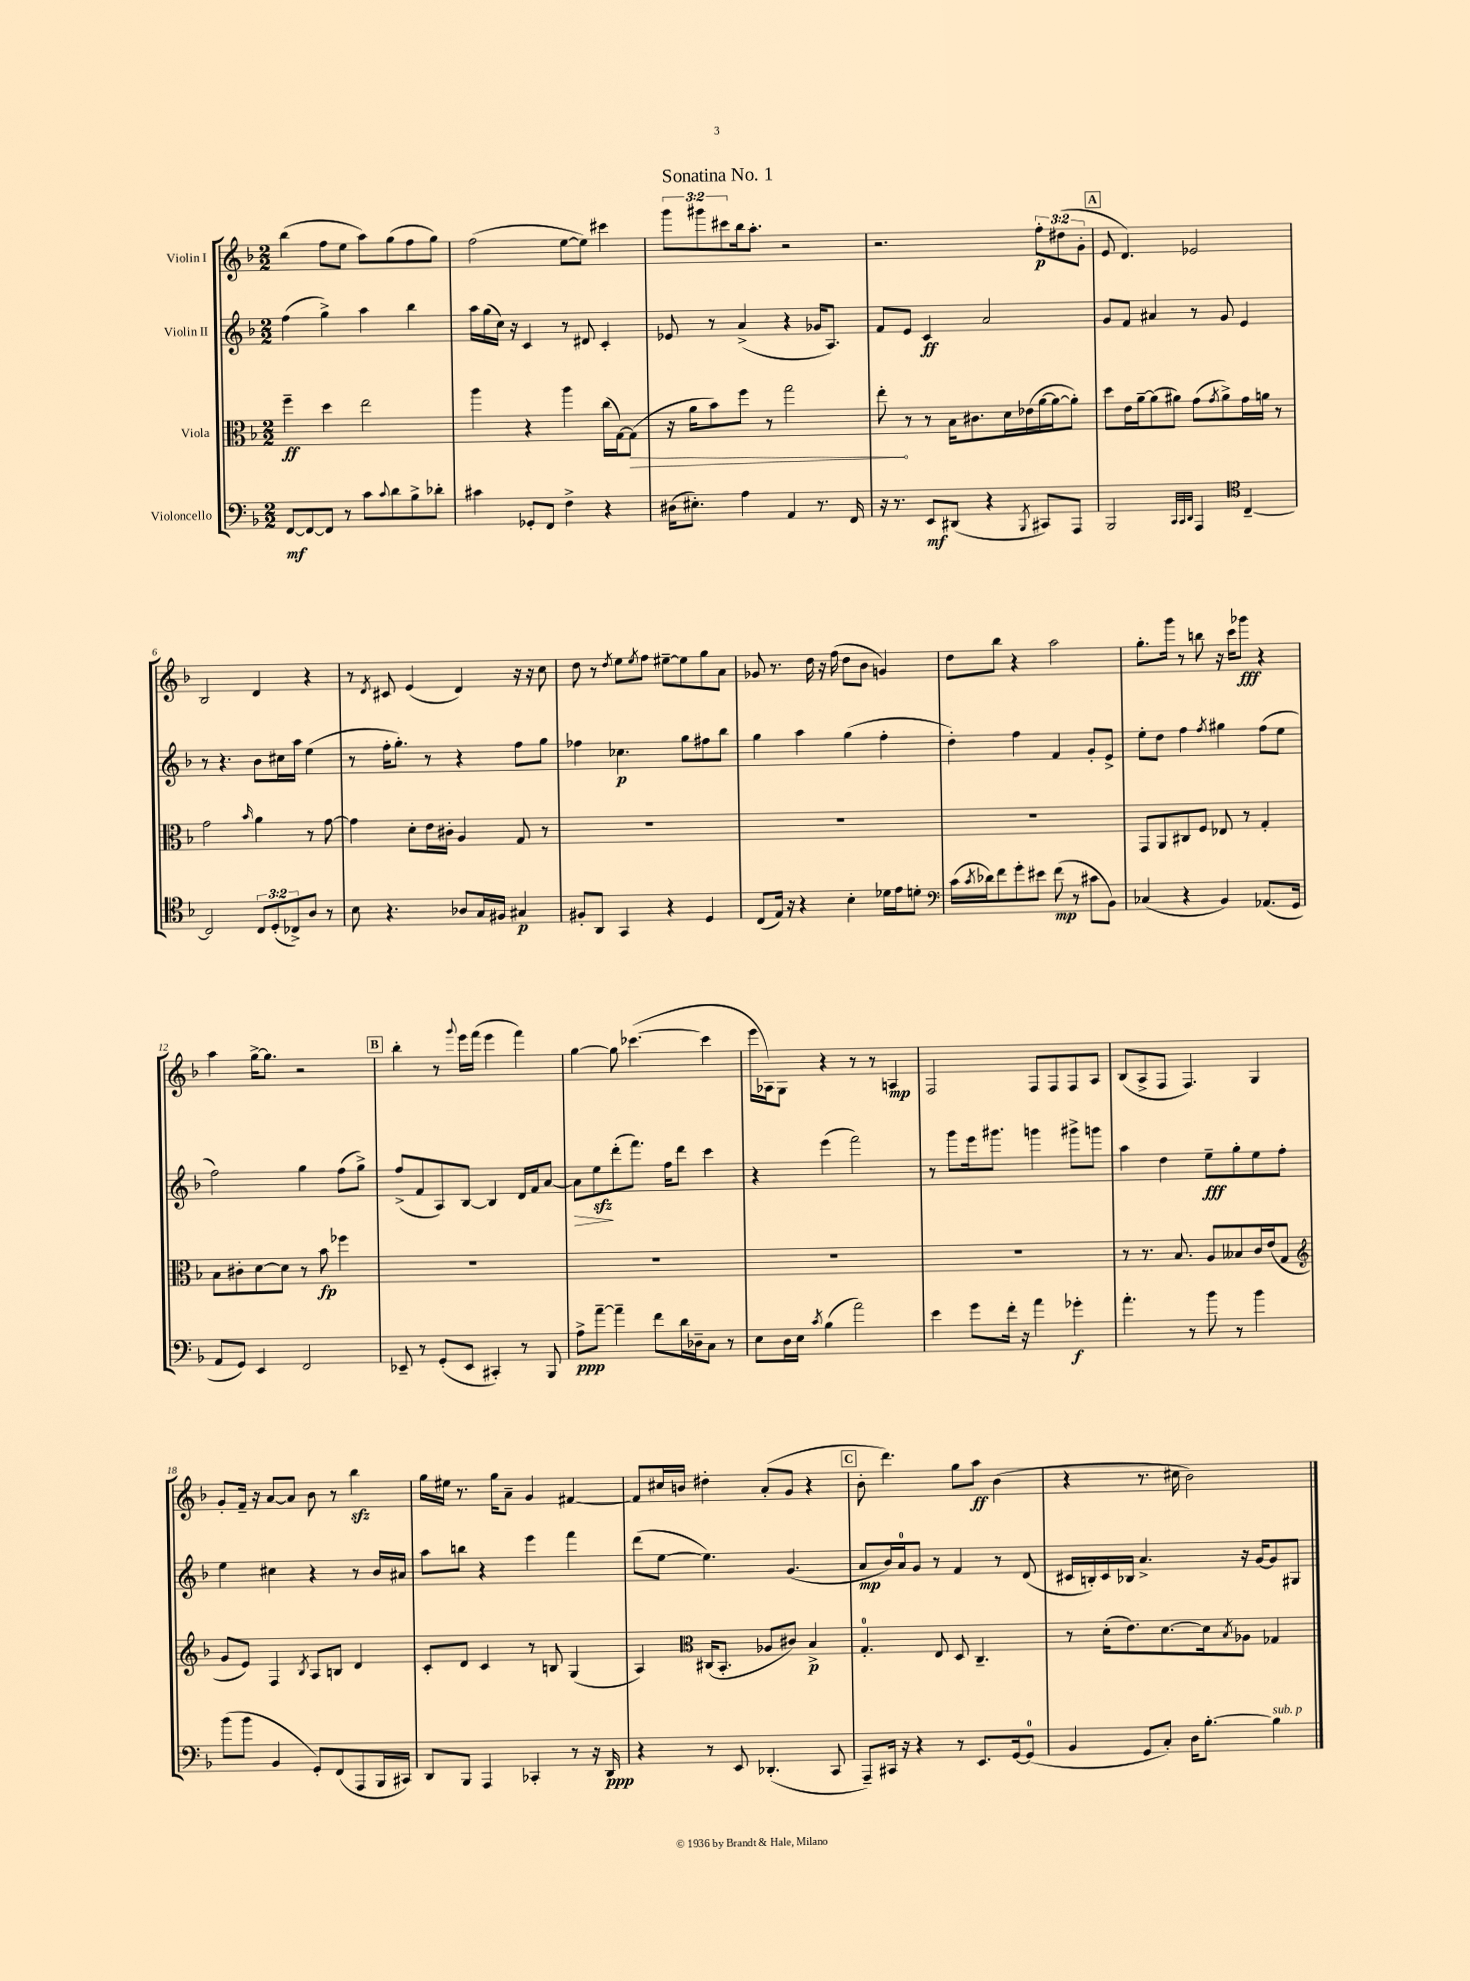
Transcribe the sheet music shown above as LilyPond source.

\header { title = "Sonatina No. 1" }
<<
\new StaffGroup <<
\new Staff = "s0" \with { instrumentName = "Violin I" } {
    \clef treble \key f \major \numericTimeSignature \time 2/2 \override Staff.TupletNumber.text = #tuplet-number::calc-fraction-text
    bes''4( f''8 e''8 a''8) g''8( f''8 g''8) |
    f''2( e''8~ e''8) cis'''4 |
    \tuplet 3/2 { g'''8 gis'''8 cis'''8 } bes''16 a''8.-. r2 |
    r2. \tuplet 3/2 { f''8-.\p dis''8( g'8-. } |
    \mark \markup { \box "A" } e'8 d'4.) ees'2 |
    bes2 d'4 r4 |
    r8 \acciaccatura { d'8 } cis'8 e'4( d'4) r16 r16 c''8 |
    d''8 r8 \acciaccatura { d''8 } e''8 \acciaccatura { e''8 } f''8 eis''8~-- eis''8 g''8 a'8 |
    ges'8 r8. d''16 r16 f''16( d''8 bes'8 g'4) |
    d''8 bes''8 r4 a''2 |
    g''8.-. g'''16 r8 b''8 r16 c'''16 ges'''8\fff r4 |
    a''4 g''16~-> g''8. r2 |
    \mark \markup { \box "B" } bes''4-. r8 \appoggiatura { g'''8 } e'''16 f'''16( e'''4 f'''4) |
    g''4~ g''8 ces'''4.~( ces'''4 |
    e'''16 aes16) g8 r4 r8 r8 a4\mp |
    f2 f8 f8 f8 a8 |
    bes8( a8-> f8 f4.) g4 |
    g'8-. f'16-- r16 a'8~ a'8 bes'8 r8 bes''4\sfz |
    g''16 eis''16 r8. g''16 a'8-- g'4 fis'4~ |
    fis'8 cis''16 b'16 dis''4-. a'8-.( g'8 r4 |
    \mark \markup { \box "C" } bes'8-. d'''4.) g''8 a''8\ff bes'4( |
    r4 r8. cis''16 bes'2) \bar "|." |
}
\new Staff = "s1" \with { instrumentName = "Violin II" } {
    \clef treble \key f \major \numericTimeSignature \time 2/2
    f''4( g''4->) a''4 bes''4 |
    a''16 g''16( c''16) r16 c'4 r8 dis'8 c'4-. |
    ees'8 r8 a'4->( r4 ges'16 a8.) |
    f'8 e'8 c'4\ff a'2 |
    \mark \markup { \box "A" } g'8 f'8 ais'4 r8 g'8 e'4 |
    r8 r4. bes'8 cis''16 a''16 e''4( |
    r8 f''16-. g''8.-.) r8 r4 f''8 g''8 |
    fes''4 ces''4.\p g''8 fis''8 bes''8 |
    g''4 a''4 g''4( f''4-. |
    d''4-.) f''4 f'4 g'8-. e'8-> |
    e''8-. d''8 f''4 \acciaccatura { f''8 } gis''4 f''8( e''8 |
    f''2) g''4 f''8( g''8->) |
    \mark \markup { \box "B" } f''8->( f'8 a8) bes8~ bes4 d'16 f'16 a'8~ |
    a'8\> e''8\sfz\! d'''8-.( f'''8.) f''16 d'''8 c'''4 |
    r4 e'''4( f'''2) |
    r8 g'''8 e'''16 gis'''8. g'''4 gis'''8-> g'''8 |
    a''4 d''4 e''8--\fff g''8-. e''8 f''8-. |
    e''4 cis''4 r4 r8 bes'16 ais'16 |
    a''8 b''8 r4 e'''4 f'''4 |
    d'''8( e''8~ e''4.) g'4.( |
    \mark \markup { \box "C" } a'8\mp bes'16) a'16-0 g'8 r8 f'4 r8 d'8( |
    cis'16 b16-.) cis'16 bes16 a'4.-> r16 g'16~ g'8 gis8 \bar "|." |
}
\new Staff = "s2" \with { instrumentName = "Viola" } {
    \clef alto \key f \major \numericTimeSignature \time 2/2
    f''4--\ff d''4 e''2 |
    a''4 r4 a''4 c''16( g16~) \once \override Hairpin.circled-tip = ##t g8\>( |
    r16 a'16 bes'8) f''8 r8 g''2 |
    e''8-.\! r8 r8 bes16 cis'8. d'16 ees'16( a'16~ a'16~ a'8-.) |
    \mark \markup { \box "A" } d''8 e'16 a'16~-- a'8( ais'8) g'8( \acciaccatura { g'8 } ais'8->) g'16 a'16 r8 |
    g'2 \grace { bes'16 } a'4 r8 g'8~ |
    g'4 d'8-. e'16 cis'16-. a4 g8 r8 |
    R1 |
    R1 |
    R1 |
    g,8 a,8 cis8 f8 ees8 r8 g4-. |
    bes8 cis'8-. d'8~ d'8 r8 bes'8\fp fes''4 |
    \mark \markup { \box "B" } R1 |
    R1 |
    R1 |
    R1 |
    r8 r8. bes8. a8 beses8 c'16 e'16( g8 |
    \clef treble g'8 e'8) f4 \acciaccatura { bes8 } a8 b8 d'4 |
    c'8-. d'8 c'4 r8 b8 g4( |
    a4) \clef alto cis16( bes,8.-. aes8 cis'8) bes4->\p |
    \mark \markup { \box "C" } g4.-0-. e8 d8 c4.-- |
    r8 d'16-.( e'8.) d'8.~ d'16 \acciaccatura { bes8 } aes8 ges4 \bar "|." |
}
\new Staff = "s3" \with { instrumentName = "Violoncello" } {
    \clef bass \key f \major \numericTimeSignature \time 2/2 \override Staff.TupletNumber.text = #tuplet-number::calc-fraction-text
    f,8~\mf f,8~ f,8 r8 c'8 \appoggiatura { c'8 } d'8 bes8-> des'8-. |
    cis'4 ges,8-. f,8 f4-> r4 |
    dis16( eis8.-.) a4 a,4 r8. f,16 |
    r16 r8. e,8\mf dis,8( r4 \acciaccatura { bes,,8 } cis,8) a,,8 |
    \mark \markup { \box "A" } bes,,2 \grace { c,32 c,32 d,32 } a,,4 \clef tenor c4~-- |
    c2 \tuplet 3/2 { c8 d8-.( ces8->) } a8 r8 |
    bes8 r4. aes8 g16 fis16 gis4\p |
    fis8-. a,8 g,4 r4 d4 |
    c8( e16) r16 r4 bes4-. des'16 e'16 d'8-. |
    \clef bass c'16( \acciaccatura { c'8 } des'16) f'8 g'8-. eis'8 f'8\mp( r8 cis'8 bes,8) |
    ces4( r4 bes,4) aes,8.( g,16 |
    a,8 g,8) e,4 f,2 |
    \mark \markup { \box "B" } ees,8-- r8 g,8-.( ees,8 cis,4-.) r8 bes,,8 |
    a8->\ppp a'8~-- a'4-- f'8 d'16 des16-- c8 r8 |
    e8 d16 e16 \acciaccatura { c'8 } bes4( a'2) |
    e'4 g'8 f'16-. r16 a'4 ges'4-.\f |
    a'4.-. r8 bes'8 r8 bes'4 |
    bes'8( bes'8 bes,4 g,8-.) f,8( a,,8 bes,,16 cis,16) |
    d,8 bes,,8 a,,4 ces,4-. r8 r16 d,16\ppp |
    r4 r8 e,8 des,4.-.( c,8 |
    \mark \markup { \box "C" } a,,8--) cis,16 r16 r4 r8 e,8. g,16~ g,8-0( |
    bes,4 g,8 c8-.) d16 bes8.~-. bes4^\markup { \italic "sub. p" } \bar "|." |
}
>>
>>
